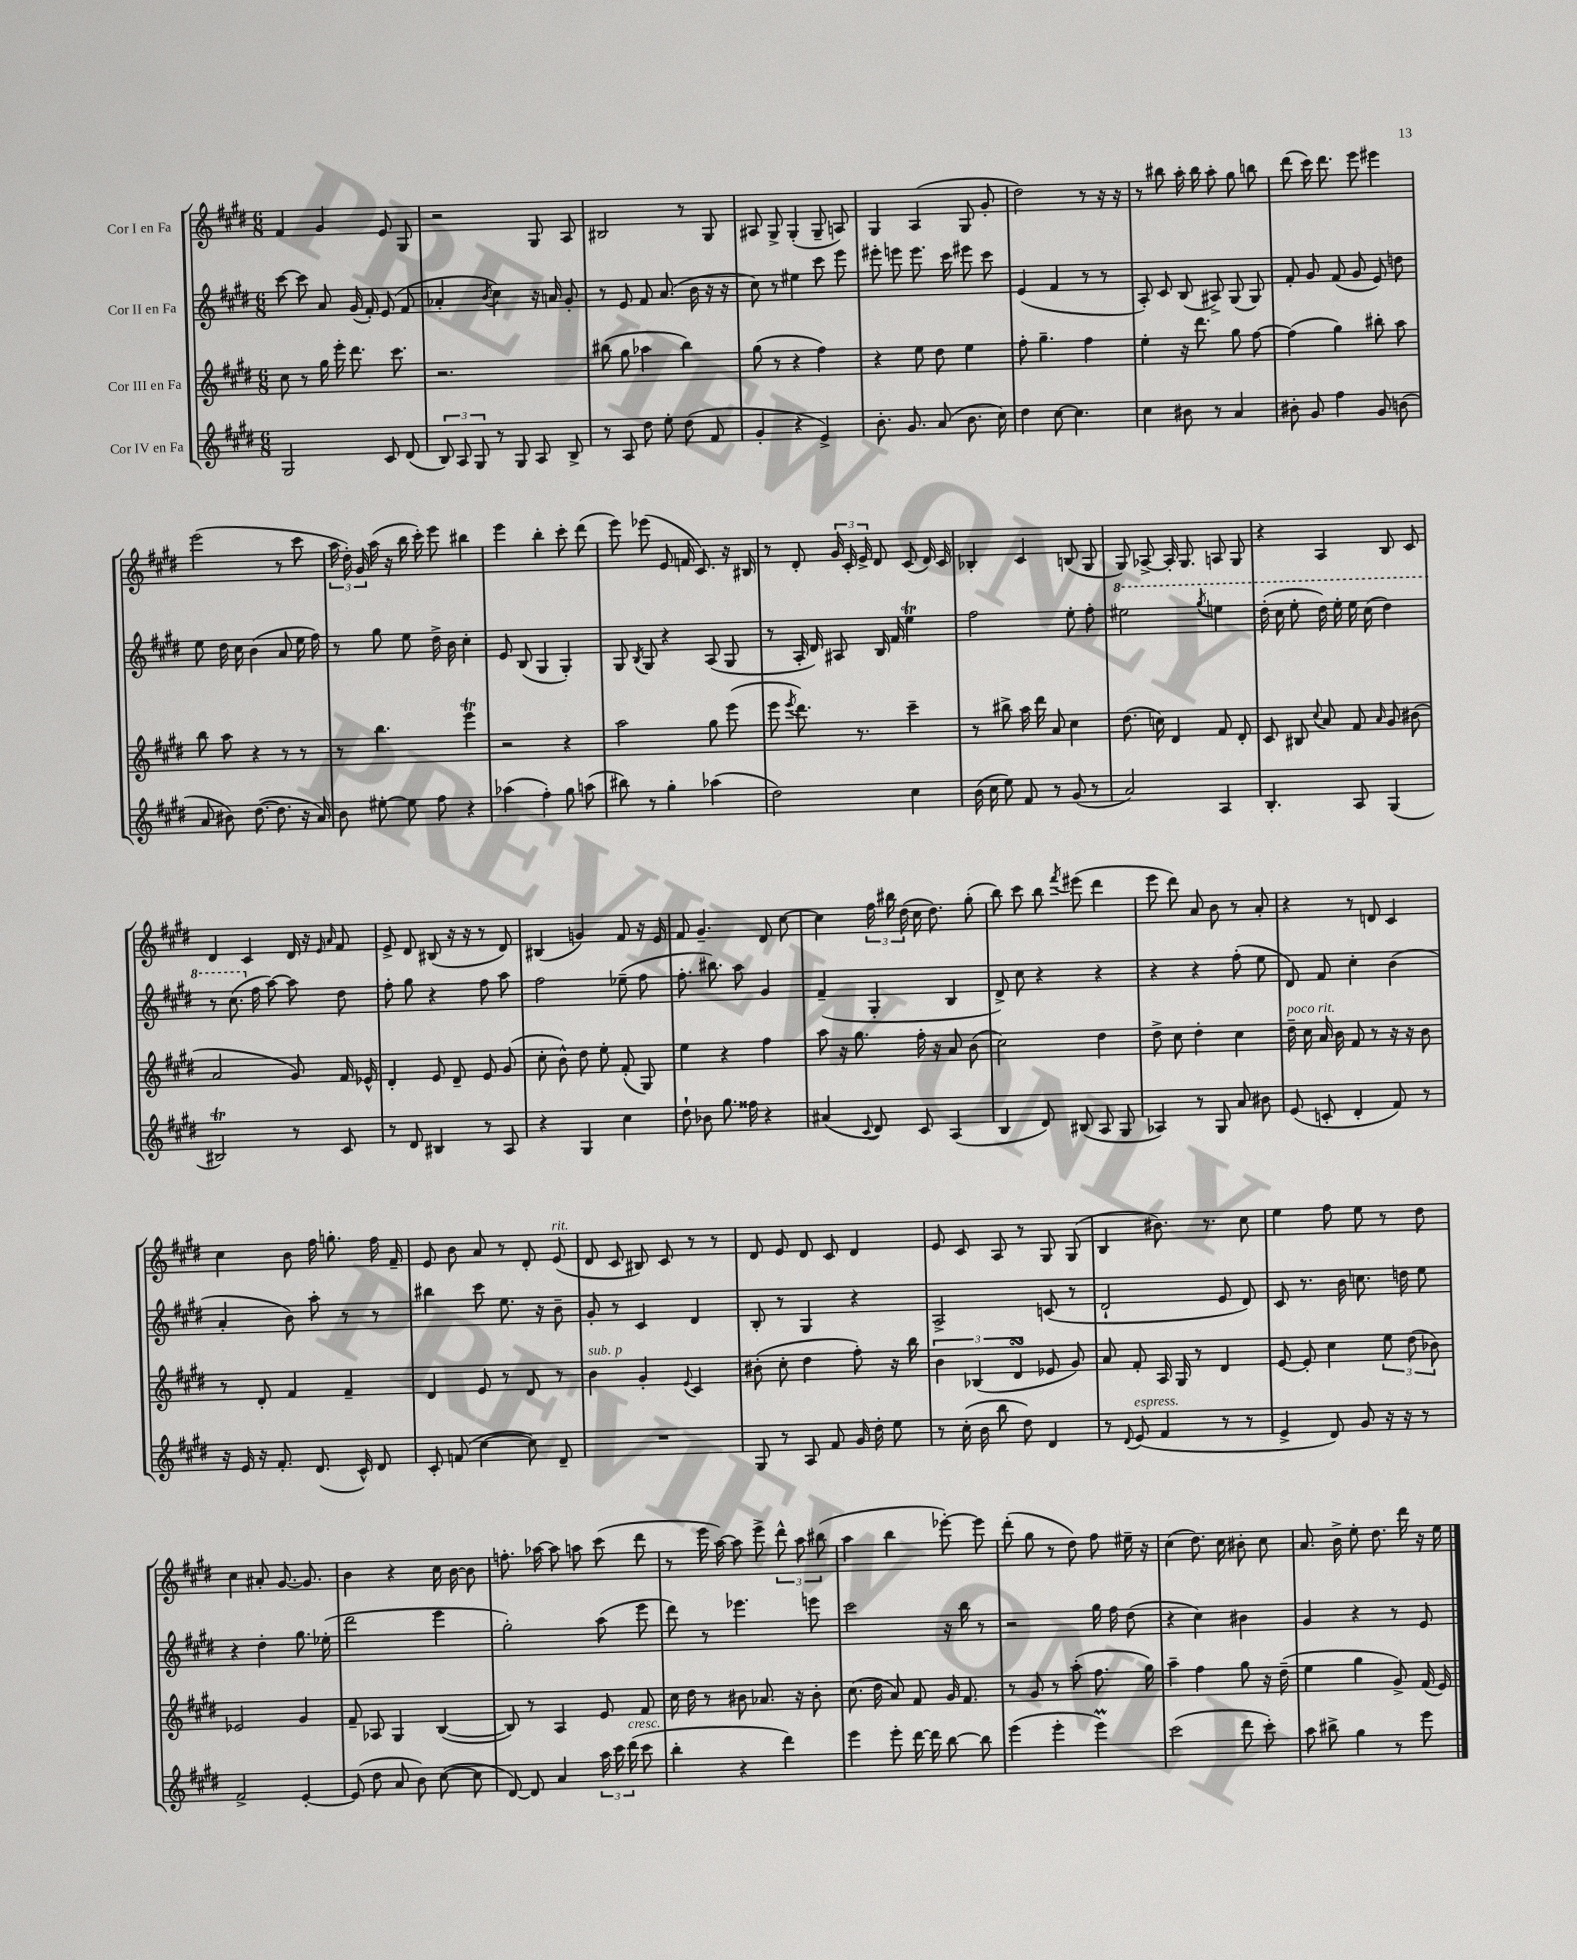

**kern	**kern	**kern	**kern
*part4	*part3	*part2	*part1
*staff4	*staff3	*staff2	*staff1
*I"Cor IV en Fa	*I"Cor III en Fa	*I"Cor II en Fa	*I"Cor I en Fa
*clefG2	*clefG2	*clefG2	*clefG2
*k[f#c#g#d#]	*k[f#c#g#d#]	*k[f#c#g#d#]	*k[f#c#g#d#]
*M6/8	*M6/8	*M6/8	*M6/8
=25	=25	=25	=25
2G#/	8cc#\	[8ccc#\	4f#/
.	8r	8ccc#\]	.
.	16gg#\	8a/	4g#/
.	16eee'\	.	.
.	8.ddd#\	(16g#/	.
.	.	16f#'/)	.
8c#/	.	(8e/	8e/
.	8.ccc#\	.	.
(8d#/	.	8f#/	8G#/
=26	=26	=26	=26
12B/)	2.r	4a-X'/	2r
12A/	.	.	.
12G#/	.	.	.
.	.	8qb/	.
8r	.	4cc#\)	.
8G#/	.	.	.
8A/	.	16r	8G#/
.	.	16an/	.
8B^/	.	8g#'/	8A/
=27	=27	=27	=27
8r	(8bb#X\	8r	2B#X/
8A/	8gg#\	8e/	.
8dd#\	4aa-X\	8f#/	.
8ee'\	.	(8.a/	.
(8dd#\	4bb#\)	.	8r
.	.	16b\	.
8f#/	.	16r	8G#/
.	.	16r	.
=28	=28	=28	=28
4g#'/	(8gg#\	8cc#\)	8A#X/
.	8r	8r	8G#^/
4r	4r	4ee#X\	(4G#'/
4e^/)	4ff#\)	8ccc#\	8G#~/
.	.	8eee\	8An/)
=29	=29	=29	=29
8.b'\	4r	8eee#X'\	4G#/
.	.	8eeen\	.
8.g#/	.	.	.
.	8ee\	8.eee\	(4A/
(8a/	8dd#\	.	.
.	.	16ccc#\	.
8.b\	4ee\	8eee#X\	8G#/
.	.	8ccc#\	8g#'/
16cc#\)	.	.	.
=30	=30	=30	=30
4dd#\	8ff#'\	(4e/	2dd#\)
.	4.gg#~\	.	.
[8cc#\	.	4f#/	.
4.cc#\]	.	.	.
.	4ff#\	8r	8r
.	.	8r	16r
.	.	.	16r
=31	=31	=31	=31
4cc#\	4ee'\	8A'/)	8r
.	.	8c#/	8bb#X\
8b#X\	16r	(8B/	16aa'\
.	8.ddd#\	.	16bb#\
8r	.	8A#X^/)	8aa'\
4a/	8gg#\	(8G#/	8gg#\
.	[8ff#\	8G#/)	8bbn\
=32	=32	=32	=32
8b#X'\	(4ff#\]	8f#'/	(8ddd#\
8g#/	.	8g#/	16ccc#\)
.	.	.	8.ddd#\
4ff#\	4gg#\)	(8f#/	.
.	.	8g#/	8eee\
8g#/	8bb#X'\	8e/)	4eee#X\
(8bn\	8aa\	8ddn\	.
!!LO:LB:g=z
=33	=33	=33	=33
8a/	8bb\	8ee\	(2eee\
8b#X\)	8aa\	16dd#\	.
.	.	16cc#\	.
([8.dd#\	4r	(4b\	.
8.dd#\]	.	.	.
.	8r	8a/	8r
16r	8r	16ee\	8ccc#\
16a/)	.	16ff#\)	.
=34	=34	=34	=34
8b\	8r	8r	24aa\
.	.	.	24dd#'\)
.	.	.	24g#/
[8ee#X'\	4.bb\	8gg#\	(16aa\
.	.	.	16r
8ee#\]	.	8ee\	16bb\
.	.	.	16ccc#'\)
8ff#\	.	16dd#^\	8eee\
.	.	16b\	.
4r	4eeeT\	4cc#'\	4bb#X\
=35	=35	=35	=35
(4aa-X\	2r	8e/	4eee\
.	.	(8B/	.
4ff#'\)	.	4G#/	4bb'\
8gg#\	4r	4G#'/)	8ccc#'\
(8aan\	.	.	(8ddd#\
=36	=36	=36	=36
8bb#X\)	2aa\	8G#/	8eee\)
.	.	8qB/	.
8r	.	8G#/	(8eee-X\
4gg#'\	.	4r	8e/
.	.	.	16fn/
.	.	.	8.c#/)
(4aa-X\	8gg#\	(8A/	.
.	(8eee\	8G#/	16r
.	.	.	16B#X/
=37	=37	=37	=37
2dd#\)	8eee\	8r	8r
.	8qeee/	.	.
.	8.ddd#\)	16A'/	8d#'/
.	.	16d#/)	.
.	.	8A#X/	24g#/
.	.	.	24c#'/
.	8.r	.	.
.	.	.	24e^/
.	.	16B/	8d#/
.	.	16f#/	.
4cc#\	4ccc#~\	4eeT\	(8c#/
.	.	.	16d#/)
.	.	.	16c#/
=38	=38	=38	=38
(16b\	8r	2ff#\	4B-X'/
16cc#\	.	.	.
8ee\)	8bb#X^\	.	.
8f#/	16aa\	.	4c#/
.	16ddd#\	.	.
8r	8a/	.	.
(8g#/	4cc#\	8ee'\	(8Bn/
8r	.	8ff#'\	8G#/
=39	=39	=39	=39
*	*	*8va	*
2a/)	(8.dd#\	2eee#X\	8G#/)
.	.	.	[8A-X^/
.	16ccn\)	.	.
.	4d#/	.	16A-'/]
.	.	.	8.G#/
.	.	8qggg#/	.
4A/	8f#/	4eeen\	8An/
.	8d#'/	.	8G#/
=40	=40	=40	=40
4.B'/	8c#/	(16ddd#'\	4r
.	.	16ccc#\	.
.	8B#X/	8eee'\	.
.	8qqcc#/	.	.
.	8a/	16ddd#\)	4A/
.	.	16eee'\	.
8A/	8f#/	16eee\	.
.	.	(16ccc#\	.
.	16qqa/	.	.
(4G#/	8g#/	4ddd#\)	8B/
.	(8b#X\	.	8c#/
!!LO:LB:g=z
=41	=41	=41	=41
2B#Xt/)	2a/	8r	4d#/
.	.	(8.ccc#\	.
.	.	.	4c#/
*	*	*X8va	*
.	.	16ff#\	.
.	.	[8aa\)	.
8r	8g#/)	8aa\]	16d#/
.	.	.	16r
.	.	.	16qqe/
.	.	.	16qqa/
8c#/	16f#/	8dd#\	8f#/
.	16e-X^^/	.	.
=42	=42	=42	=42
8r	4d#'/	8ff#'\	8e^/
8d#/	.	8gg#\	8d#/
4B#X/	8e/	4r	(8B#X/
.	8d#~/	.	16r
.	.	.	16r
8r	8e/	8ff#\	8r
8A/	(8g#/	8aa\	8d#/)
=43	=43	=43	=43
4r	8cc#'\	2ff#\	(4B#X/
.	8b^^\)	.	.
4G#/	8dd#\	.	4gn/)
.	8ee'\	.	.
4cc#\	(8f#'/	(8ee-X~\	8f#/
.	8G#/)	8ff#\	16r
.	.	.	16e/
=44	=44	=44	=44
8dd#`\	4ee\	8.ff#'\	8f#/
8b-X\	.	.	4.g#~/
.	.	8.bb#X\)	.
8.gg#\	4r	.	.
.	.	8aa\	.
16ff##X\	.	.	.
4r	4ff#\	4g#/	8d#/
.	.	.	[8cc#\
=45	=45	=45	=45
(4a#X/	8aa\	(4f#~/	4cc#\]
.	16r	.	.
.	8.gg#\	.	.
8qqc#/	.	.	.
8d#/)	.	4G#'/	24ff#\
.	.	.	24bb#X\
.	.	.	(24dd#\
8c#/	16ff#'\	.	16cc#\
.	16r	.	8.dd#\)
(4A/	8a/	4B/	.
.	(8b\	.	(8gg#'\
=46	=46	=46	=46
4B/	2cc#\)	8d#^/)	8bb\)
.	.	8cc#\	8ccc#\
8d#/)	.	4r	8bb\
.	.	.	8qfff#/
(8B#X/	.	.	(8eee#X\
8A/	4dd#\	4r	4ddd#\
8G#/	.	.	.
=47	=47	=47	=47
4A-X/)	8dd#^\	4r	8eee\
.	8cc#\	.	8ddd#\)
8r	4dd#'\	4r	8a/
8G#/	.	.	8b\
8a/	4cc#\	(8ff#'\	8r
8b#X\	.	8ee\	8a'/
=48	=48	=48	=48
!	!LO:TX:a:i:t=poco rit.	!	!
(8e/	16dd#~\	8d#/)	4r
.	16cc#\	.	.
8cn'/	16a/	8f#/	.
.	16b\	.	.
4d#'/	8f#/	4cc#'\	8r
.	8r	.	8dn/
8f#/)	16r	(4b\	4c#/
.	16r	.	.
8r	8b\	.	.
!!LO:LB:g=z
=49	=49	=49	=49
16r	8r	4a'/	4cc#\
16e/	.	.	.
16r	8d#'/	.	.
8.f#'/	.	.	.
.	4f#/	8b\)	8b\
(8.d#/	.	8aa'\	16ff#\
.	.	.	8.ggn'\
.	4f#~/	8r	.
16c#^^/)	.	.	.
8d#/	.	8r	16ff#\
.	.	.	16f#~/
=50	=50	=50	=50
8c#'/	4d#/	4bb#X\	8e/
(8fn/	.	.	8b\
[4cc#\	8e/	8ccc#\	8a/
.	8r	8.ee\	8r
8cc#\])	8d#/	.	8d#'/
.	.	16r	.
!	!	!	!LO:TX:a:i:t=rit.
8d#~/	8r	8b~\	(8e/
=51	=51	=51	=51
!	!LO:TX:a:i:t=sub. p	!	!
2.r	4b\	8g#'/	8d#/
.	.	8r	8c#/
.	4g#'/	4c#/	8B#X/)
.	.	.	8c#/
.	8qqe/	.	.
.	4c#/	4d#/	8r
.	.	.	8r
=52	=52	=52	=52
8G#/	(8b#X'\	8B'/	8d#/
8r	8cc#'\	8r	8e/
8A/	4dd#\	4G#/	8d#/
8f#/	.	.	8c#/
16g#/	8ff#'\)	4r	4d#/
16dd#'\	.	.	.
8ee\	16r	.	.
.	16bb\	.	.
=53	=53	=53	=53
8r	6b\	2A^/	8e/
(16cc#'\	.	.	8c#/
.	(6B-X/	.	.
16b\	.	.	.
8bb\	.	.	8A/
.	6d#sSsS/	.	.
8dd#\)	.	.	8r
4d#/	8e-X/	(8cn/	8G#/
.	8g#/)	8r	(8G#/
=54	=54	=54	=54
8r	8a/	2d#`/	4B/
8qqd#/	.	.	.
!LO:TX:a:i:t=espress.	!	!	!
(8e/	8f#'/	.	.
4f#/	16A/	.	8.b#X\)
.	16G#/	.	.
.	8r	.	.
.	.	.	8.r
8r	4d#/	8e/	.
8r	.	8d#/)	8cc#\
=55	=55	=55	=55
4e^/	[8e/	8c#/	4ee\
.	8e'/]	8.r	.
8d#/)	4cc#\	.	8ff#\
.	.	16b\	.
8g#/	.	8.ccn\	8ee\
16r	12ee\	.	8r
16r	.	16ddn\	.
.	(12dd#\	.	.
8r	.	8ee\	8dd#\
.	12b-X\)	.	.
!!LO:LB:g=z
=56	=56	=56	=56
2f#^/	2e-X/	4r	4cc#\
.	.	4dd#'\	8a#X'/
.	.	.	[8.g#/
[4e'/	4g#/	8.gg#\	.
.	.	.	8.g#/]
.	.	(16ee-X'\	.
=57	=57	=57	=57
(8e/]	8f#~/	2ddd#\	4b\
8dd#\	8A-X/	.	.
8a/	4G#/	.	4r
8b\)	.	.	.
([8cc#\	([4B/	4eee\	16cc#\
.	.	.	[16b\
8cc#\]	.	.	8b\]
=58	=58	=58	=58
[8d#/)	8B/])	2gg#'\)	8.ffn'\
8d#/]	8r	.	.
.	.	.	[16aa-X\
4a/	4A/	.	8aa-\]
.	.	.	8aan\
24aa\	8e/	(8aa\	(8ccc#\
24ccc#\	.	.	.
!LO:TX:a:i:t=cresc.	!	!	!
(24ddd#\	.	.	.
8ccc#\	8f#/	8eee\	8ddd#\
=59	=59	=59	=59
4bb'\	16cc#\	8ddd#\)	8r
.	16dd#\	.	.
.	8r	8r	16eee\
.	.	.	[16aa\)
4r	8b#X\	4.eee-X\	8aa\]
.	8.a-X/	.	8eee^\
4ddd#\)	.	.	12ddd#^^\
.	16r	.	.
.	.	.	12aa\
.	8b#'\	8eeen\	.
.	.	.	(12bb#X\
=60	=60	=60	=60
4eee\	(8.cc#\	2ccc#\	4aa\
.	16dd#\	.	.
8eee'\	8a/)	.	4bb\
[16ddd#\	8f#/	.	.
16ddd#\]	.	.	.
[8bb\	16g#/	16r	[8eee-X'\)
.	8.f#/	16bb\	.
8bb\]	.	8r	8eee-\]
=61	=61	=61	=61
(4eee\	8r	2r	(8ddd#'\
.	8g#/	.	8gg#\
4eee'\	8r	.	8r
.	(8aa'\	.	8dd#\)
4eeeM\)	8.ff#\	16gg#\	8ff#\
.	.	16ff#\	.
.	.	(8dd#\	16ee#X~\
.	16gg#\)	.	16r
=62	=62	=62	=62
(2ccc#\	4aa~\	4r	(4cc#\
.	4ff#\	4cc#\)	8.dd#\)
.	.	.	16cc#\
8ddd#\	8gg#\	4b#X\	8b#X'\
8ccc#'\)	16r	.	8cc#\
.	(16dd#~\	.	.
=63	=63	=63	=63
8aa\	4ee\	4g#/	8.a/
8bb#X^\	.	.	.
.	.	.	16b^\
4gg#\	4gg#\	4r	8ee'\
.	.	.	8.dd#\
8r	8g#^/)	8r	.
.	.	.	16ddd#\
8eee\	(16f#/	8e/	16r
.	16e/)	.	16ee\
==	==	==	==
*-	*-	*-	*-
